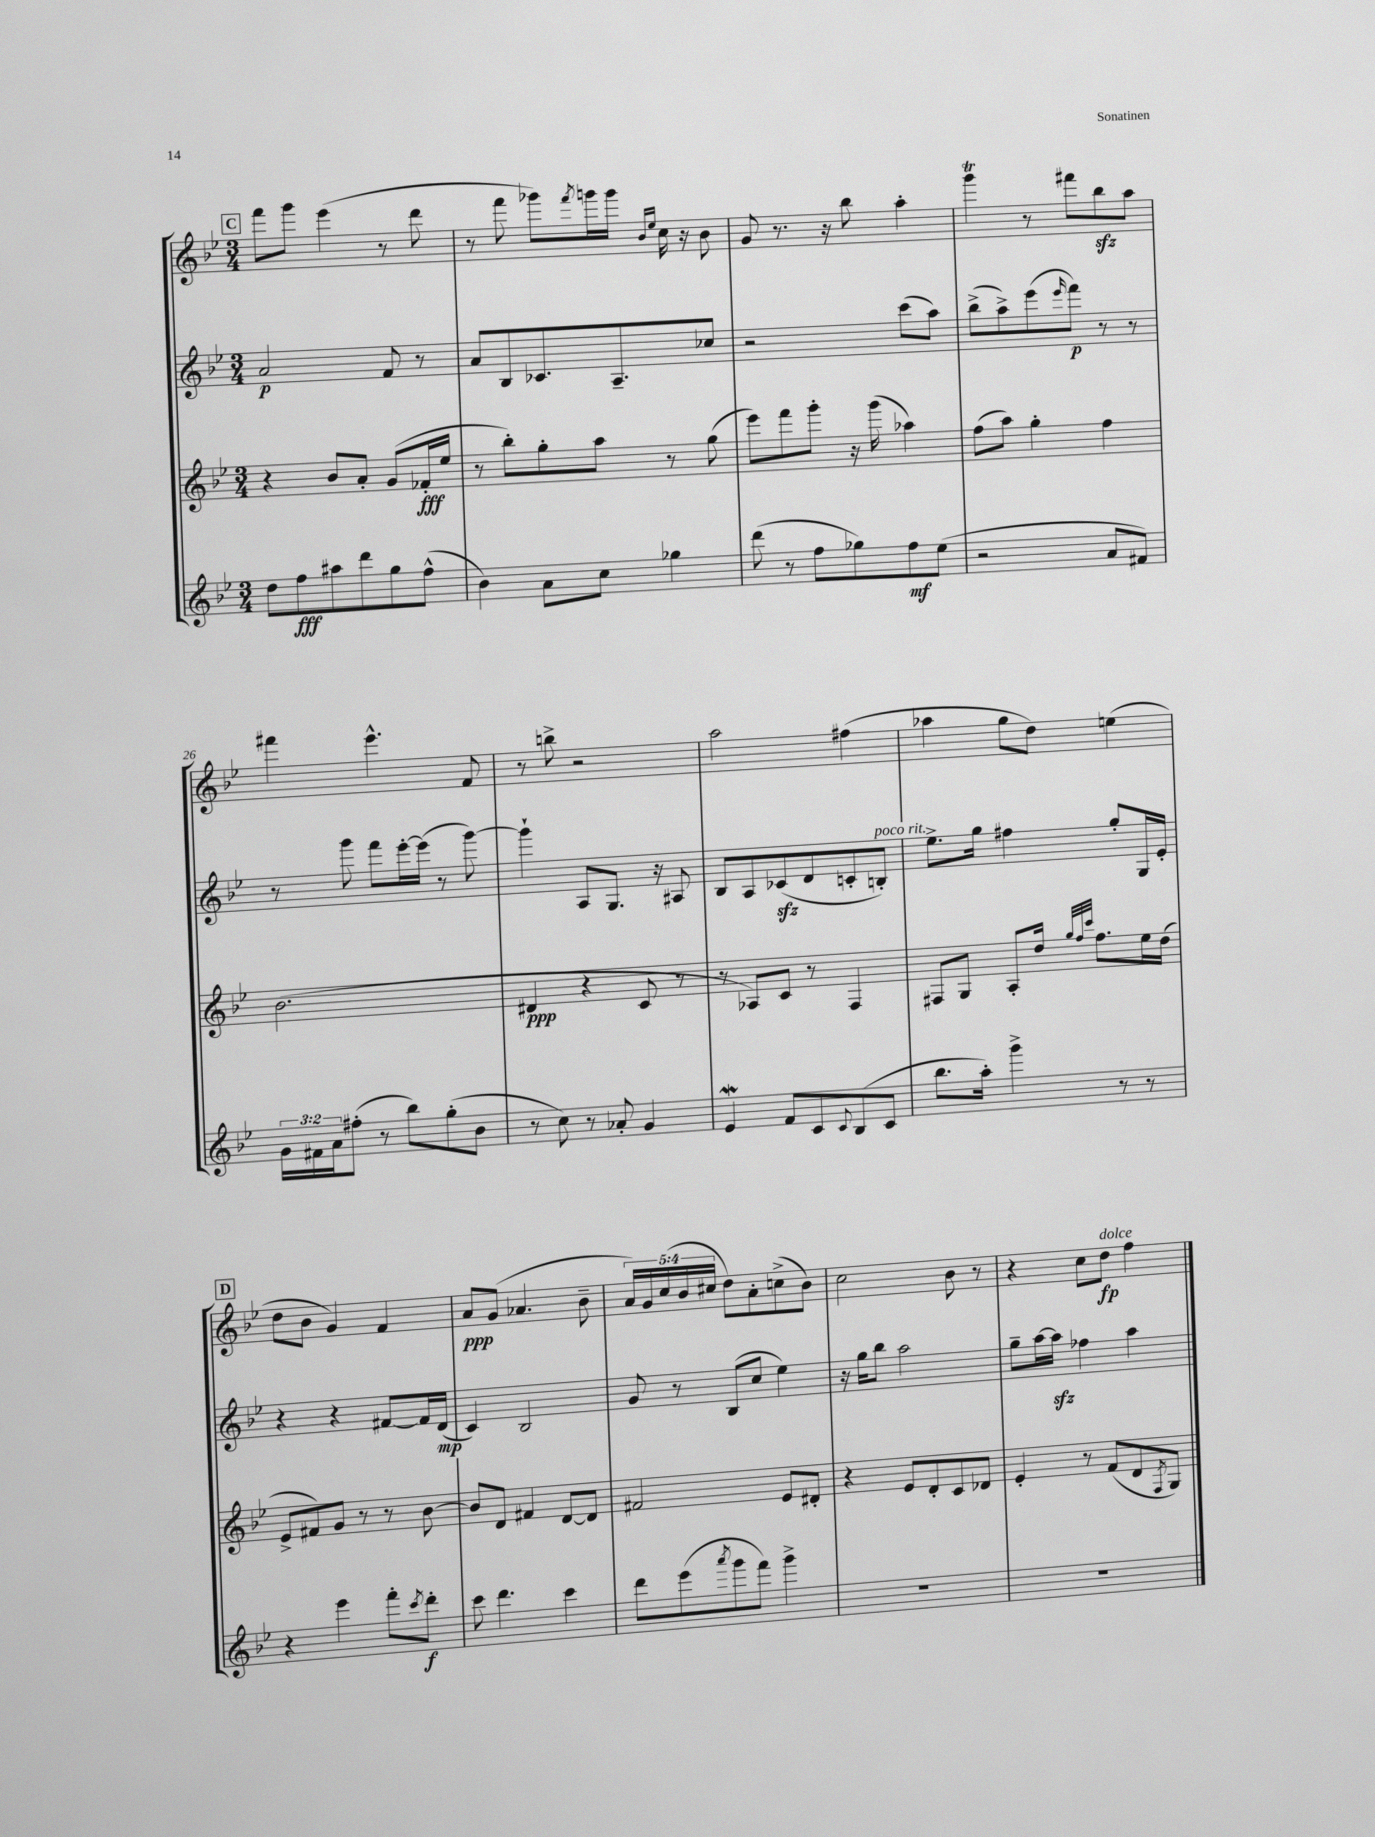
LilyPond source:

<<
\new StaffGroup <<
\new Staff = "s0" {
    \clef treble \key bes \major \numericTimeSignature \time 3/4 \override Staff.TupletNumber.text = #tuplet-number::calc-fraction-text
    \mark \markup { \box "C" } f'''8 g'''8 ees'''4( r8 d'''8 |
    r8 f'''8 ges'''8) \acciaccatura { f'''8 } g'''16 g'''16 \grace { bes'16 ees''16 } c''16 r16 bes'8 |
    g'8 r8. r16 bes''8 a''4-. |
    g'''4\trill r8 fis'''8 bes''8\sfz a''8 |
    fis'''4 ees'''4.-^ f'8 |
    r8 b''8-> r2 |
    a''2 fis''4( |
    aes''4 g''8 d''8) e''4( |
    \mark \markup { \box "D" } d''8 bes'8 g'4) f'4 |
    a'8\ppp g'8( aes'4. bes'8-- |
    \tuplet 5/4 { a'16) g'16 c''16( bes'16 cis''16 } d''8) a'8-. c''8->( bes'8) |
    c''2 bes'8 r8 |
    r4 c''8 d''8\fp^\markup { \italic "dolce" } f''4 \bar "|." |
}
\new Staff = "s1" {
    \clef treble \key bes \major \numericTimeSignature \time 3/4
    \mark \markup { \box "C" } a'2\p f'8 r8 |
    a'8 bes8 ces'8. a8.-- ces''8 |
    r2 c'''8( a''8) |
    bes''8->( a''8->) ees'''8( \grace { ees'''16 } f'''8\p) r8 r8 |
    r8 g'''8 f'''8 ees'''16~-. ees'''16( r8 g'''8~) |
    g'''4-! a8 g8. r16 ais8 |
    bes8 a8 ces'8\sfz( d'8 c'8-. b8-.^\markup { \italic "poco rit." }) |
    ees''8.-> g''16 fis''4 g''8-. g16 ees'16-. |
    \mark \markup { \box "D" } r4 r4 fis'8~ fis'16 d'16\mp( |
    c'4) bes2 |
    g'8 r8 bes8( c''8 ees''4) |
    r16 g''16 bes''8 a''2 |
    g''8-- a''16~ a''16\sfz fes''4 a''4 \bar "|." |
}
\new Staff = "s2" {
    \clef treble \key bes \major \numericTimeSignature \time 3/4
    \mark \markup { \box "C" } r4 bes'8 a'8-. g'8( fes'16-.\fff ees''16 |
    r8 bes''8-.) g''8-. a''8 r8 g''8( |
    ees'''8) f'''8 g'''8-. r16 g'''16( aes''4) |
    f''8( a''8) g''4-. f''4 |
    bes'2.( |
    dis'4\ppp r4 c'8 r8 |
    r8 aes8) c'8 r8 f4 |
    fis8 g8 a8-. d''16 \grace { g''32 f''32 c'''32 } f''8. ees''16 d''16( |
    \mark \markup { \box "D" } ees'8-> fis'8) g'8 r8 r8 bes'8~ |
    bes'8 d'8 fis'4 d'8~ d'8 |
    fis'2 ees'8 dis'8-. |
    r4 ees'8 d'8-. c'8 des'8 |
    ees'4-. r8 f'8( d'8 \acciaccatura { f8 } g8) \bar "|." |
}
\new Staff = "s3" {
    \clef treble \key bes \major \numericTimeSignature \time 3/4 \override Staff.TupletNumber.text = #tuplet-number::calc-fraction-text
    \mark \markup { \box "C" } d''8 f''8\fff ais''8 d'''8 g''8 f''8-^( |
    bes'4) a'8 c''8 ges''4 |
    d'''8( r8 f''8 ges''8) f''8\mf ees''8( |
    r2 a'8 fis'8) |
    \tuplet 3/2 { g'16 fis'16 a'16 } fis''8-.( r8 bes''8) g''8-.( bes'8 |
    r8 c''8) r8 aes'8-. g'4 |
    ees'4\mordent f'8 c'8 \appoggiatura { c'8 } bes8( c'8 |
    bes''8. a''16-.) g'''4-> r8 r8 |
    \mark \markup { \box "D" } r4 ees'''4 f'''8-. \acciaccatura { c'''8 } d'''8-.\f |
    c'''8 d'''4. c'''4 |
    d'''8 ees'''8( \acciaccatura { a'''8 } g'''8 f'''8) g'''4-> |
    R2. |
    R2. \bar "|." |
}
>>
>>
\layout { \context { \Score currentBarNumber = #22 } }
